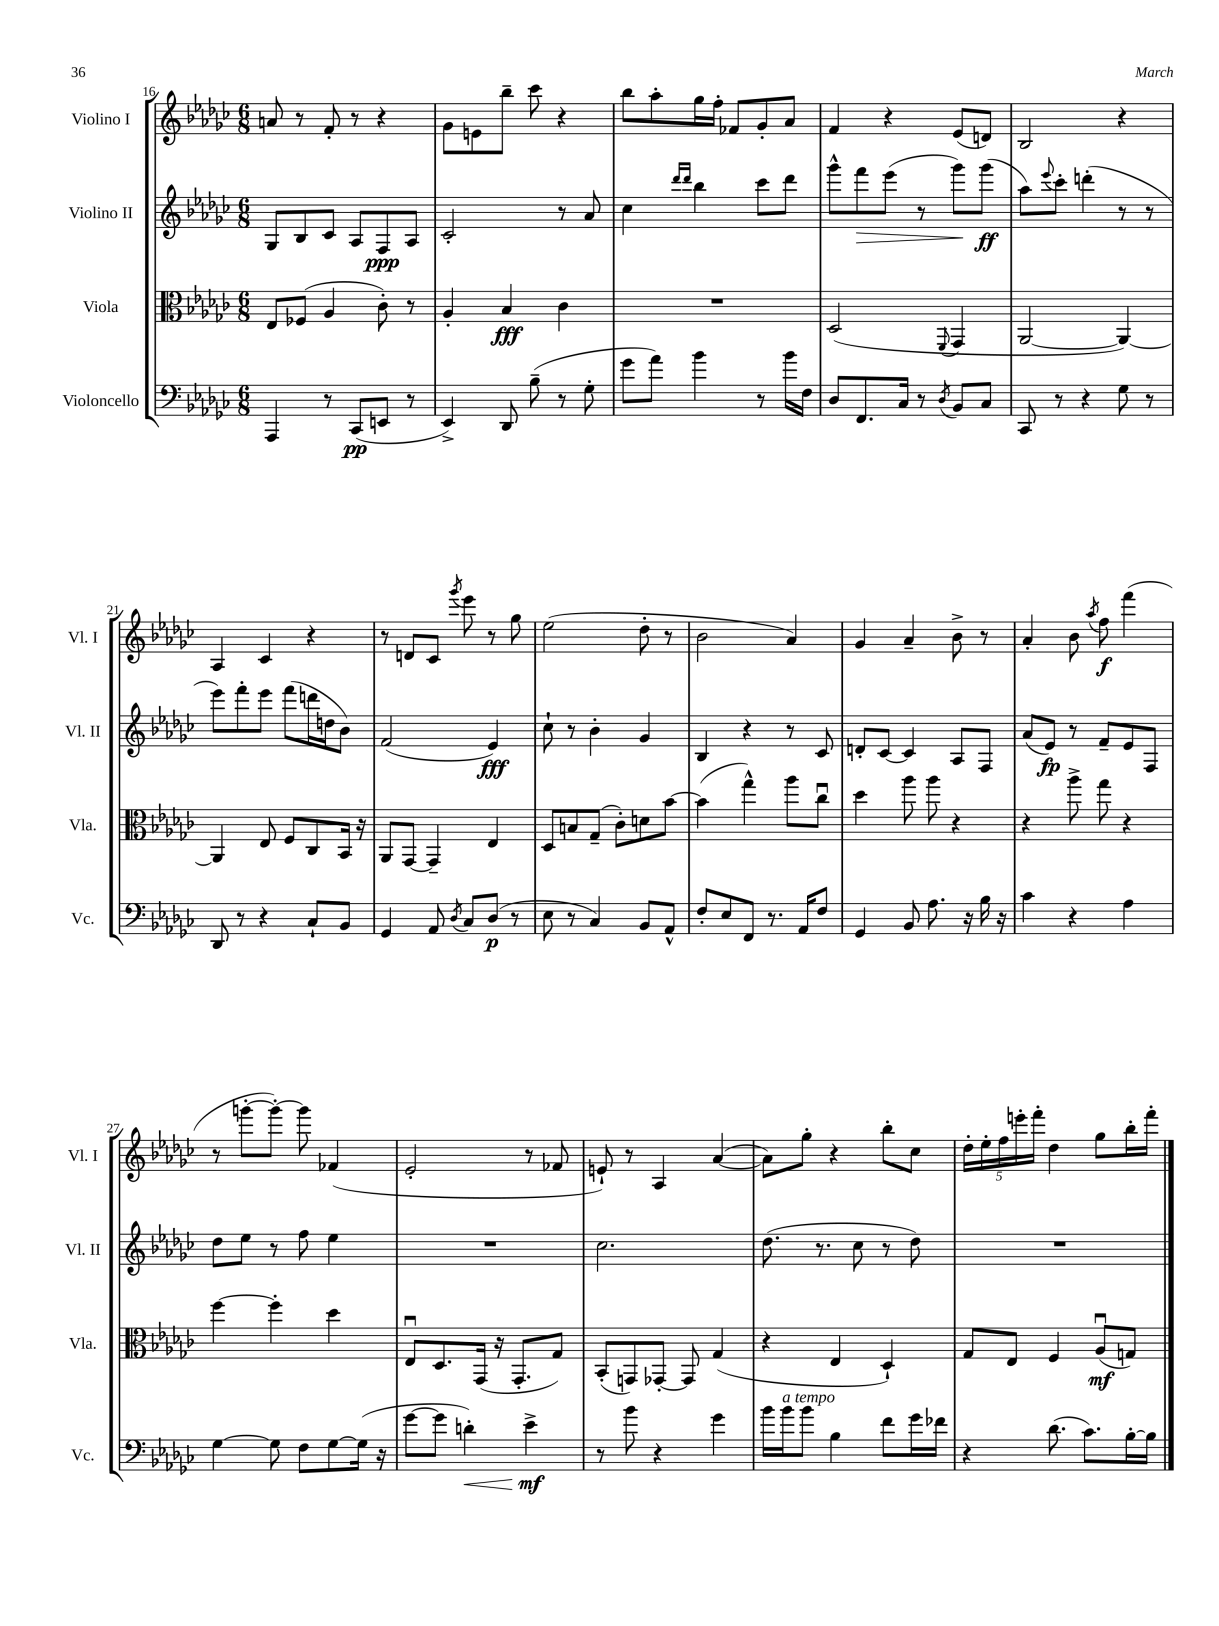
<<
\new StaffGroup <<
\new Staff = "s0" \with { instrumentName = "Violino I" shortInstrumentName = "Vl. I" } {
    \clef treble \key ges \major \numericTimeSignature \time 6/8
    a'8 r8 f'8-. r8 r4 |
    ges'8 e'8 bes''8-- ces'''8 r4 |
    bes''8 aes''8-. ges''16 f''16-. fes'8 ges'8-. aes'8 |
    f'4 r4 ees'8( d'8) |
    bes2 r4 |
    aes4 ces'4 r4 |
    r8 d'8 ces'8 \acciaccatura { ges'''8 } ees'''8 r8 ges''8 |
    ees''2( des''8-. r8 |
    bes'2 aes'4) |
    ges'4 aes'4-- bes'8-> r8 |
    aes'4-. bes'8 \acciaccatura { aes''8 } f''8\f f'''4( |
    r8 g'''8~-. g'''8~-.) g'''8 fes'4( |
    ees'2-. r8 fes'8 |
    e'8-!) r8 aes4 aes'4~( |
    aes'8) ges''8-. r4 bes''8-. ces''8 |
    \tuplet 5/4 { des''16-. ees''16-. f''16 e'''16-. f'''16-. } des''4 ges''8 bes''16-. f'''16-. \bar "|." |
}
\new Staff = "s1" \with { instrumentName = "Violino II" shortInstrumentName = "Vl. II" } {
    \clef treble \key ges \major \numericTimeSignature \time 6/8
    ges8 bes8 ces'8 aes8 f8\ppp aes8 |
    ces'2-. r8 aes'8 |
    ces''4 \grace { des'''16 des'''16 } bes''4 ces'''8 des'''8 |
    ges'''8-^ f'''8\> ees'''8( r8 ges'''8\!) ges'''8\ff( |
    aes''8) \appoggiatura { ees'''8 } ces'''8-. d'''4-.( r8 r8 |
    ees'''8) f'''8-. ees'''8 f'''8( d'''16 d''16 bes'8) |
    f'2( ees'4\fff) |
    ces''8-! r8 bes'4-. ges'4 |
    bes4 r4 r8 ces'8 |
    d'8-. ces'8~ ces'4 aes8 f8 |
    aes'8( ees'8\fp) r8 f'8-- ees'8 f8 |
    des''8 ees''8 r8 f''8 ees''4 |
    R2. |
    ces''2. |
    des''8.( r8. ces''8 r8 des''8) |
    R2. \bar "|." |
}
\new Staff = "s2" \with { instrumentName = "Viola" shortInstrumentName = "Vla." } {
    \clef alto \key ges \major \numericTimeSignature \time 6/8
    ees8 fes8( aes4 ces'8-.) r8 |
    aes4-. bes4\fff ces'4 |
    R2. |
    des2( \appoggiatura { f,8 } ges,4 |
    aes,2~ aes,4~) |
    aes,4 ees8 f8 ces8 bes,16 r16 |
    aes,8 ges,8~ ges,4-- ees4 |
    des8 b8 ges8--( ces'8-.) d'8 bes'8~ |
    bes'4( ges''4-^) aes''8 ces''8\downbow |
    des''4 aes''8 aes''8 r4 |
    r4 aes''8-> ges''8 r4 |
    f''4~ f''4-. des''4 |
    ees8\downbow des8. ges,16( r16 ges,8.-. ges8) |
    bes,8-.( g,8) ges,8~-. ges,8 ges4( |
    r4 ees4 des4-!) |
    ges8 ees8 f4 aes8\downbow\mf( g8) \bar "|." |
}
\new Staff = "s3" \with { instrumentName = "Violoncello" shortInstrumentName = "Vc." } {
    \clef bass \key ges \major \numericTimeSignature \time 6/8
    aes,,4 r8 ces,8\pp( e,8 r8 |
    ees,4->) des,8 bes8--( r8 ges8-. |
    ges'8 aes'8) bes'4 r8 bes'16 f16 |
    des8 f,8. ces16 r8 \acciaccatura { des8 } bes,8 ces8 |
    ces,8 r8 r4 ges8 r8 |
    des,8 r8 r4 ces8-! bes,8 |
    ges,4 aes,8 \acciaccatura { des8 } ces8 des8\p( r8 |
    ees8 r8 ces4) bes,8 aes,8-^ |
    f8-. ees8 f,8 r8. aes,16 f8 |
    ges,4 bes,8 aes8. r16 bes16 r16 |
    ces'4 r4 aes4 |
    ges4~ ges8 f8 ges8~ ges16( r16 |
    ges'8~ ges'8 d'4-.\<) ees'4->\mf\! |
    r8 bes'8 r4 ges'4 |
    bes'16 bes'16^\markup { \italic "a tempo" } bes'8 bes4 f'8 ges'16 fes'16 |
    r4 des'8.( ces'8.) bes16~-. bes16 \bar "|." |
}
>>
>>
\layout { \context { \Score currentBarNumber = #16 } }
